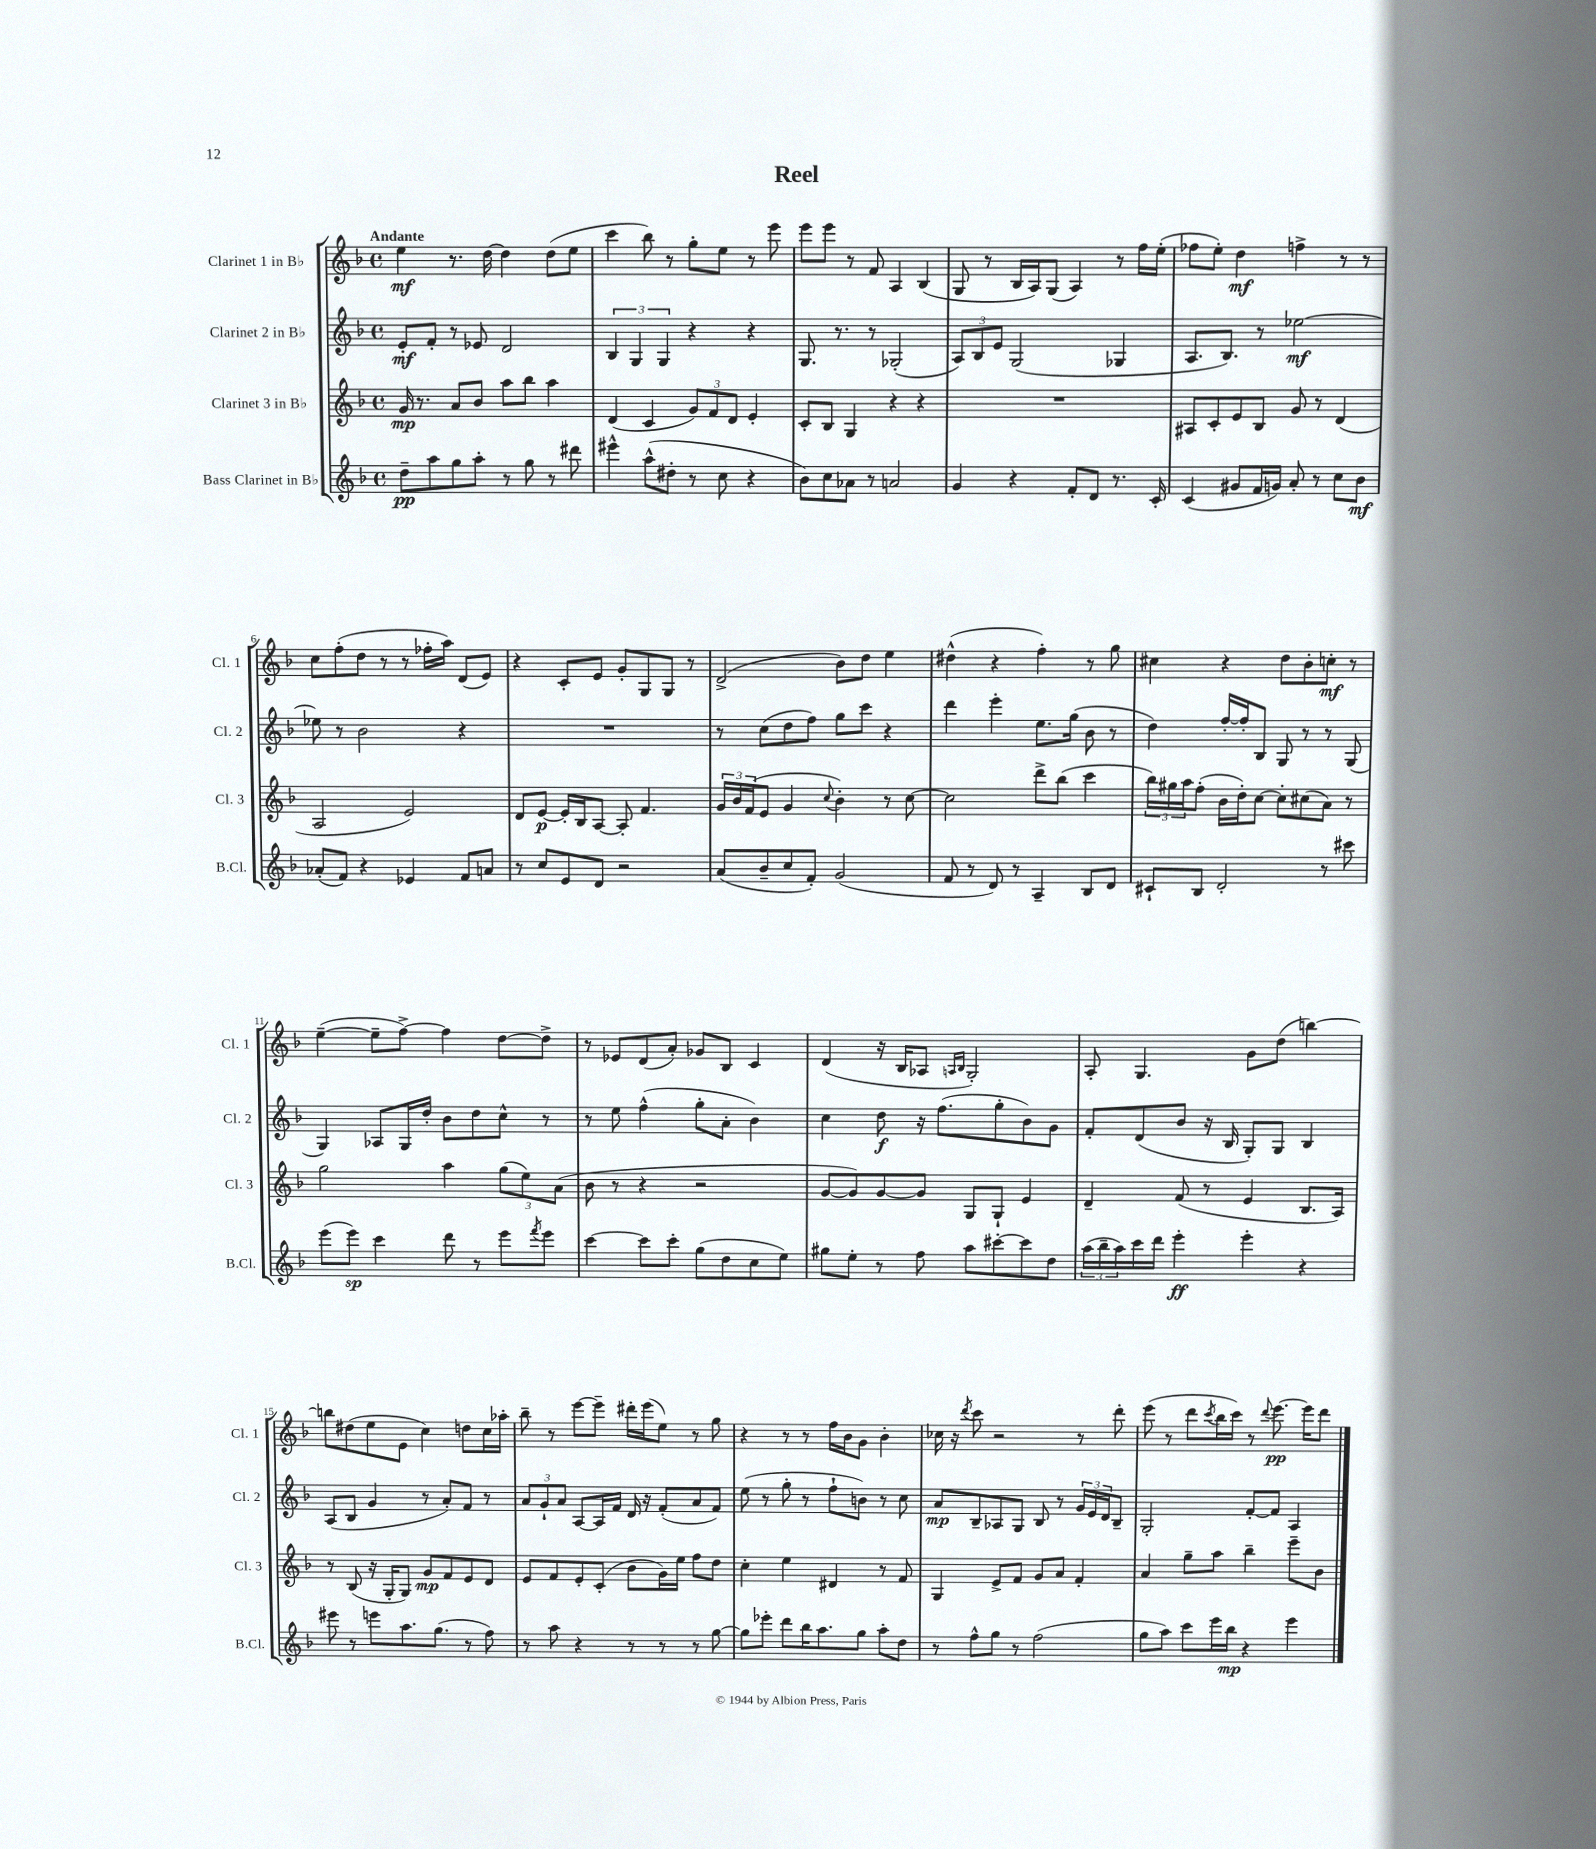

**kern	**kern	**kern	**kern
*staff4	*staff3	*staff2	*staff1
*clefG2	*clefG2	*clefG2	*clefG2
*k[b-]	*k[b-]	*k[b-]	*k[b-]
*M4/4	*M4/4	*M4/4	*M4/4
*met(c)	*met(c)	*met(c)	*met(c)
8dd~	16g	8e'	4ee
.	8.r	.	.
8aa	.	8f'	.
8gg	8a	8r	8.r
8aa'	8b-	8e-	.
.	.	.	[16dd
8r	8aa	2d	4dd]
8gg	8bb-	.	.
8r	4aa	.	(8dd
8ddd#	.	.	8ee
=	=	=	=
4eee#^^	(4d	6B-	4ccc
.	.	6G	.
(8aa^^	4c	.	8bb-)
.	.	6G	.
8dd#'	.	.	8r
8r	12g)	4r	8gg'
.	12f	.	.
8cc	.	.	8ee
.	12d	.	.
4r	4e'	4r	8r
.	.	.	8eee
=	=	=	=
8b-)	8c'	8.G	8eee
8cc	8B-	.	8eee
.	.	8.r	.
8a-	4G	.	8r
8r	.	8r	8f
2a	4r	(2G-'	4A
.	4r	.	(4B-
=	=	=	=
4g	1r	12A)	8G
.	.	12B-	.
.	.	.	8r
.	.	12e	.
4r	.	(2G	16B-
.	.	.	16A)
.	.	.	(8G
8f'	.	.	4A)
8d	.	.	.
8.r	.	4G-	8r
.	.	.	16ff
16c'	.	.	(16ee'
=	=	=	=
(4c	8A#	8.A	8ff-
.	8c'	.	8ee')
.	.	8.B-)	.
8g#	8e	.	4dd
16f	8B-	8r	.
16g)	.	.	.
8a'	8g	[2ee-	4ff^
8r	8r	.	.
8cc	(4d	.	8r
8b-	.	.	8r
=	=	=	=
(8a-'	2A	8ee-]	8cc
8f)	.	8r	(8ff'
4r	.	2b-	8dd
.	.	.	8r
4e-	2e)	.	8r
.	.	.	16ff-'
.	.	.	16aa)
8f	.	4r	(8d
8a	.	.	8e)
=	=	=	=
8r	8d	1r	4r
8cc	[8e	.	.
8e	16e']	.	8c'
.	16B-	.	.
8d	[8A	.	8e
2r	8A']	.	8g'
.	4.f	.	8G
.	.	.	8G
.	.	.	8r
=	=	=	=
(8a	24g	8r	(2d^
.	24b-	.	.
.	(24f	.	.
8b-~	8e	(8cc	.
8cc	4g	8dd	.
8f')	.	8ff)	.
.	8qqcc	.	.
(2g	4b-')	8gg	8b-)
.	.	8ccc	8dd
.	8r	4r	4ee
.	[8cc	.	.
=	=	=	=
8f	2cc]	4ddd	(4dd#^^
8r	.	.	.
8d)	.	4eee'	4r
8r	.	.	.
4A~	8ddd^	8.ee	4ff')
.	(8bb-	.	.
.	.	(16gg	.
8B-	4ccc	8b-	8r
8d	.	8r	8gg
=	=	=	=
8c#`	24bb-)	4dd)	4cc#
.	24gg#	.	.
.	24aa	.	.
8B-	(8ff'	.	.
2d'	16b-	[16ff'	4r
.	16dd')	16ff']	.
.	[8cc	8B-	.
.	8cc']	8G	8dd
.	(8cc#	8r	8b-'
8r	8a)	8r	8cc'
8ccc#	8r	(8G	8r
=	=	=	=
(8eee	2gg	4G)	([4ee~
8eee)	.	.	.
4ccc	.	8A-	8ee~]
.	.	16G	[8ff^)
.	.	16dd'	.
8ddd	4aa	8b-	4ff]
8r	.	8dd	.
8eee	(12gg	8cc^^	[8dd
.	12ee)	.	.
8qfff	.	.	.
8eee	.	8r	8dd^]
.	(12a	.	.
=	=	=	=
[4ccc	8b-	8r	8r
.	8r	8ee	8e-
8ccc]	4r	(4ff^^	(8d
8ccc'	.	.	8a')
(8gg	2r	8gg'	8g-
8dd	.	8a'	8B-
8cc	.	4b-)	4c
8ee)	.	.	.
=	=	=	=
8gg#	[8g	4cc	(4d
8ee'	8g])	.	.
8r	[8g	8dd	16r
.	.	.	16B-
8ff	8g]	16r	8A-
.	.	(8.ff	.
.	.	.	16qqA
.	.	.	16qqB-
8aa	8G	.	2G')
[8ccc#'	8G`	8gg'	.
8ccc#]	4e	8b-)	.
8dd	.	8g	.
=	=	=	=
(24aa	4d~	8f'	8A'
24bb-~	.	.	.
24aa)	.	.	.
16ccc	.	(8d	4.G
16ddd	.	.	.
4eee'	(8f	8b-	.
.	8r	16r	.
.	.	16B-	.
4eee'	4e	8G')	8g
.	.	8G	(8dd
4r	8.B-	4B-	[4bb)
.	16A)	.	.
=	=	=	=
8eee#	8r	(8A	8bb]
8r	(8B-	8B-	(8dd#
8eee	16r	4g	8ee
.	16G'	.	.
8.aa	8G)	.	8e
.	8g	8r	4cc)
(8.gg	.	.	.
.	8f	8a')	.
8r	8e	8f	8dd
8ff)	8d	8r	16cc
.	.	.	16aa-'
=	=	=	=
8r	8e	12a	8bb-~
.	.	12g`	.
8aa	8f	.	8r
.	.	12a	.
4r	8e'	[8A	[8eee
.	(8c'	16A]	8eee~]
.	.	16f	.
8r	8b-	16d	16ddd#'
.	.	16r	(16eee
8r	16g)	(8f'	8ee)
.	16ee	.	.
8r	8ff	8a	8r
[8gg	8dd	8f)	8gg
=	=	=	=
8gg]	4cc'	(8ee	4r
8eee-'	.	8r	.
8ddd	4ee	8gg'	8r
16bb-	.	8r	8r
8.aa	.	.	.
.	4d#	8ff`	16ff
.	.	.	16b-
8gg	.	8b)	8g
8aa'	8r	8r	4b-'
8dd	8f	8cc	.
=	=	=	=
8r	4G	8a	16cc-
.	.	.	16r
.	.	.	8qddd
8ff^^	.	8B-~	8ccc
8gg	8e^	8A-	2r
8r	8f	8G	.
(2ff	8g	8B-	.
.	8a	8r	.
.	4f'	24g	8r
.	.	24e	.
.	.	24d	.
.	.	8B-~	8ddd'
=	=	=	=
8gg	4a	2G'	(8eee
8aa)	.	.	8r
8ccc	8gg~	.	8ddd
.	.	.	8qccc
16eee	8aa	.	16bb-
16bb-	.	.	16ccc)
4r	4bb-~	[8f'	8r
.	.	.	8qqddd
.	.	8f]	[8.eee
4eee	8eee~	4A	.
.	.	.	16eee]
.	8b-	.	8ddd
==	==	==	==
*-	*-	*-	*-
